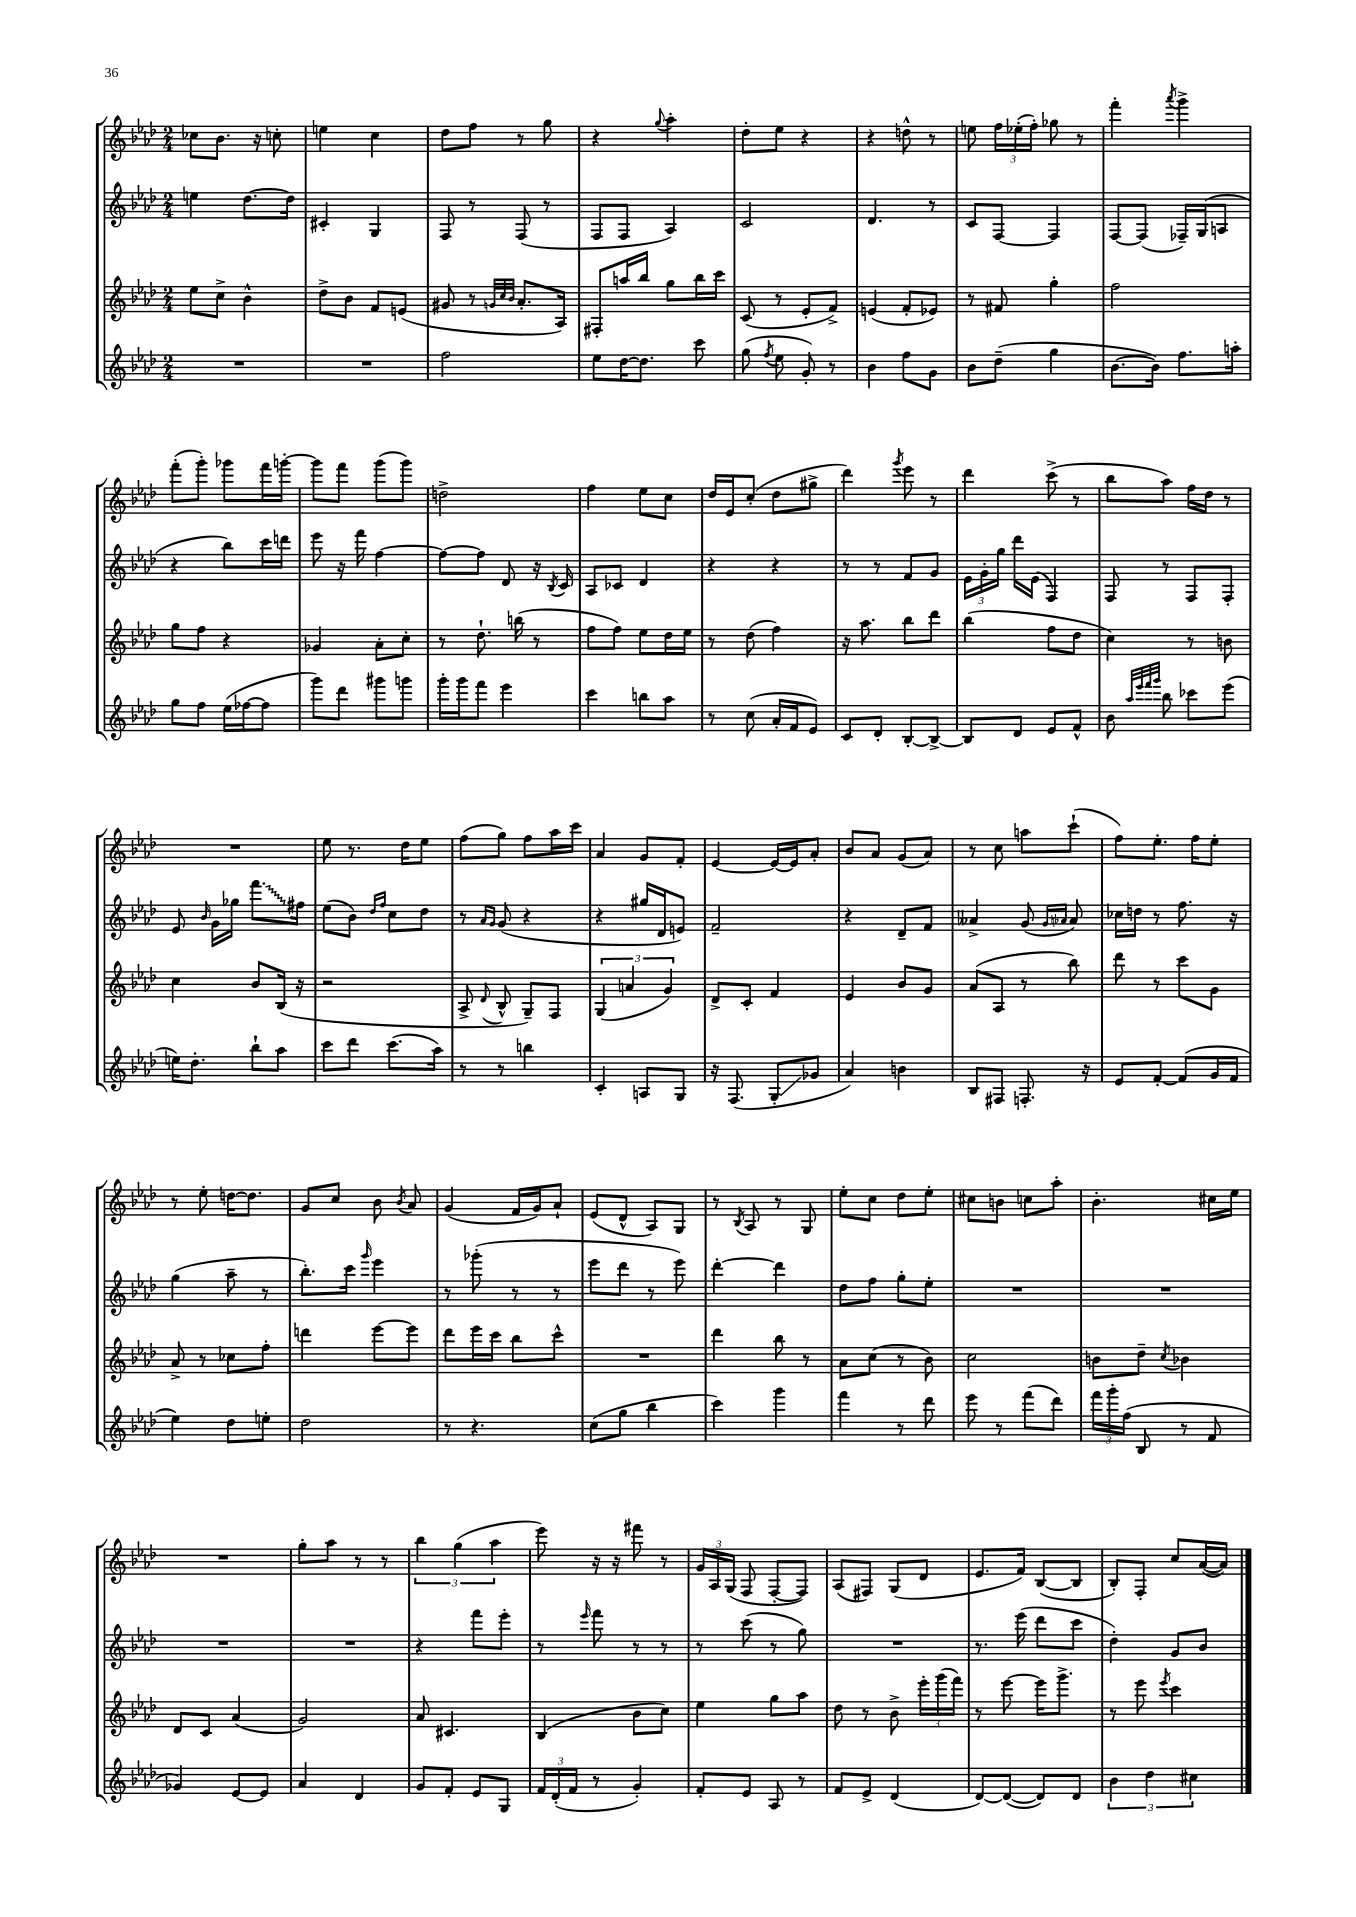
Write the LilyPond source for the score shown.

<<
\new StaffGroup <<
\new Staff = "s0" {
    \clef treble \key aes \major \numericTimeSignature \time 2/4
    \autoBeamOff ces''8[ bes'8.] r16 c''8-. |
    e''4 c''4 |
    des''8[ f''8] r8 g''8 |
    r4 \appoggiatura { g''8 } aes''4-. |
    des''8[-. ees''8] r4 |
    r4 d''8-^ r8 |
    e''8 \tuplet 3/2 { f''16[ ees''16-.( f''16]-.) } ges''8 r8 |
    f'''4-. \acciaccatura { aes'''8 } g'''4-> |
    f'''8[-.( g'''8]-.) ges'''8[ f'''16 g'''16]~-. |
    g'''8[ f'''8] g'''8[( g'''8]) |
    d''2-> |
    f''4 ees''8[ c''8] |
    des''16[ ees'16 c''8]-.( des''8[ gis''8]-> |
    des'''4) \acciaccatura { g'''8 } ees'''8 r8 |
    des'''4 c'''8->( r8 |
    bes''8[ aes''8]) f''16[ des''16] r8 |
    R2 |
    ees''8 r8. des''16[ ees''8] |
    f''8[( g''8]) f''8[ aes''16 c'''16] |
    aes'4 g'8[ f'8]-. |
    ees'4~ ees'16[~ ees'16 aes'8]-. |
    bes'8[ aes'8] g'8[( aes'8]) |
    r8 c''8 a''8[ c'''8]-!( |
    f''8[) ees''8.]-. f''16[ ees''8]-. |
    r8 ees''8-. d''16[~ d''8.] |
    g'8[ c''8] bes'8 \acciaccatura { bes'8 } aes'8 |
    g'4( f'16[ g'16) aes'8]-! |
    ees'8[( des'8]-^ aes8[) g8] |
    r8 \acciaccatura { bes8 } aes8 r8 g8 |
    ees''8[-. c''8] des''8[ ees''8]-. |
    cis''8[ b'8] c''8[ aes''8]-. |
    bes'4.-. cis''16[ ees''16] |
    R2 |
    g''8[-. aes''8] r8 r8 |
    \tuplet 3/2 { bes''4 g''4( aes''4 } |
    ees'''8) r16 r16 fis'''8 r8 |
    \tuplet 3/2 { g'16[ aes16 g16]( } f8 f8[~-. f8]) |
    aes8[( fis8]) g8[( des'8] |
    ees'8.[ f'16]) bes8[~( bes8] |
    bes8[-.) f8]-. c''8[ aes'16~( aes'16]) \bar "|." |
}
\new Staff = "s1" {
    \clef treble \key aes \major \numericTimeSignature \time 2/4
    \autoBeamOff e''4 des''8.[~ des''16] |
    cis'4-. g4 |
    f8 r8 f8( r8 |
    f8[ f8] aes4) |
    c'2 |
    des'4. r8 |
    c'8[ f8]~ f4 |
    f8[~ f8]( fes16[--) g16( a8] |
    r4 bes''8[) c'''16 d'''16] |
    ees'''8 r16 f'''16 f''4~ |
    f''8[~ f''8] des'8 r16 \acciaccatura { bes8 } c'16 |
    aes8[ ces'8] des'4 |
    r4 r4 |
    r8 r8 f'8[ g'8] |
    \tuplet 3/2 { ees'16[ g'16-. g''16] } des'''16[ ees'16]( f4) |
    f8 r8 f8[ f8]-. |
    ees'8 \grace { bes'16 } g'16[ ges''16] \once \override Glissando.style = #'zigzag f'''8.[\glissando fis''16] |
    ees''8[( bes'8]) \grace { des''16[ f''16] } c''8[ des''8] |
    r8 \grace { aes'16[ g'16] } g'8( r4 |
    r4 gis''16[ des'16 e'8]) |
    f'2-- |
    r4 des'8[-- f'8] |
    aeses'4-> g'8( \grace { g'16[ aes'16] } aes'8) |
    ces''16[ d''16] r8 f''8. r16 |
    g''4( aes''8-- r8 |
    bes''8.[-.) c'''16] \grace { g'''16 } ees'''4 |
    r8 ges'''8-.( r8 r8 |
    ees'''8[ des'''8] r8 ees'''8) |
    des'''4~-. des'''4 |
    des''8[ f''8] g''8[-. ees''8]-. |
    R2 |
    R2 |
    R2 |
    R2 |
    r4 f'''8[ ees'''8]-. |
    r8 \grace { ees'''16 } f'''8 r8 r8 |
    r8 c'''8( r8 g''8) |
    R2 |
    r8. ees'''16( des'''8[ c'''8] |
    des''4-.) g'8[ bes'8] \bar "|." |
}
\new Staff = "s2" {
    \clef treble \key aes \major \numericTimeSignature \time 2/4
    \autoBeamOff ees''8[ c''8]-> bes'4-^ |
    des''8[-> bes'8] f'8[ e'8]( |
    gis'8 r8 \grace { g'32[ c''32 bes'32] } aes'8.[-. aes16]) |
    fis8[-. a''16 bes''16] g''8[ bes''16 c'''16] |
    c'8( r8 ees'8[-. f'8]->) |
    e'4( f'8[-. ees'8]) |
    r8 fis'8 g''4-. |
    f''2 |
    g''8[ f''8] r4 |
    ges'4 aes'8[-. c''8]-. |
    r8 des''8.-! b''16( r8 |
    f''8[ f''8]) ees''8[ des''16 ees''16] |
    r8 des''8( f''4) |
    r16 aes''8. bes''8[ des'''8] |
    bes''4( f''8[ des''8] |
    c''4) r8 b'8 |
    c''4 bes'8[ bes16]( r16 |
    r2 |
    aes8-> \appoggiatura { des'8 } bes8-^ g8[--) f8] |
    \tuplet 3/2 { g4( a'4 g'4) } |
    des'8[-> c'8]-. f'4 |
    ees'4 bes'8[ g'8] |
    aes'8[( aes8] r8 bes''8) |
    des'''8 r8 c'''8[ g'8] |
    aes'8-> r8 ces''8[ f''8]-. |
    d'''4 ees'''8[~ ees'''8] |
    des'''8[ ees'''16 c'''16] bes''8[ c'''8]-^ |
    R2 |
    des'''4 bes''8 r8 |
    aes'8[ c''8]( r8 bes'8) |
    c''2 |
    b'8[ des''8]-- \acciaccatura { c''8 } bes'4 |
    des'8[ c'8] aes'4( |
    g'2) |
    aes'8 cis'4. |
    bes4( bes'8[ c''8]) |
    ees''4 g''8[ aes''8] |
    des''8 r8 bes'8-> \tuplet 3/2 { ees'''16[-. g'''16( f'''16]) } |
    r8 ees'''8~ ees'''16[ g'''8.]-> |
    r8 ees'''8 \acciaccatura { ees'''8 } c'''4 \bar "|." |
}
\new Staff = "s3" {
    \clef treble \key aes \major \numericTimeSignature \time 2/4
    \autoBeamOff R2 |
    R2 |
    f''2 |
    ees''8[ des''16~ des''8.] c'''8 |
    g''8( \acciaccatura { f''8 } ees''8 g'8-.) r8 |
    bes'4 f''8[ g'8] |
    bes'8[ des''8]--( g''4 |
    bes'8.[~ bes'16]) f''8.[ a''16]-. |
    g''8[ f''8] ees''16[( fes''16~ fes''8] |
    g'''8[) des'''8] gis'''8[ g'''8] |
    g'''16[-. g'''16 f'''8] ees'''4 |
    c'''4 b''8[ aes''8] |
    r8 c''8( aes'16[-. f'16 ees'8]) |
    c'8[ des'8]-. bes8[~-. bes8]~-> |
    bes8[ des'8] ees'8[ f'8]-^ |
    bes'8 \grace { aes''32[ ees'''32 f'''32 g'''32] } bes''8 ces'''8[ ees'''8]( |
    e''16[) des''8.]-. bes''8[-! aes''8] |
    c'''8[ des'''8] c'''8.[( aes''16]) |
    r8 r8 b''4 |
    c'4-. a8[ g8] |
    r16 f8.( g8[-.\glissando ges'8] |
    aes'4) b'4 |
    bes8[ fis8] f8.-. r16 |
    ees'8[ f'8]~-. f'8[( g'16 f'16] |
    ees''4) des''8[ e''8]-. |
    des''2 |
    r8 r4. |
    c''8[( g''8] bes''4 |
    c'''4) g'''4 |
    f'''4 r8 des'''8 |
    ees'''8 r8 f'''8[( des'''8]) |
    \tuplet 3/2 { f'''16[ g'''16-. f''16]( } bes8 r8 f'8 |
    ges'4) ees'8[~ ees'8] |
    aes'4 des'4 |
    g'8[ f'8]-. ees'8[ g8] |
    \tuplet 3/2 { f'16[ des'16-.( f'16] } r8 g'4-.) |
    f'8[-. ees'8] aes8 r8 |
    f'8[ ees'8]-> des'4( |
    des'8[~) des'8]~( des'8[) des'8] |
    \tuplet 3/2 { bes'4 des''4 cis''4 } \bar "|." |
}
>>
>>
\layout { \context { \Score \remove "Bar_number_engraver" } }
